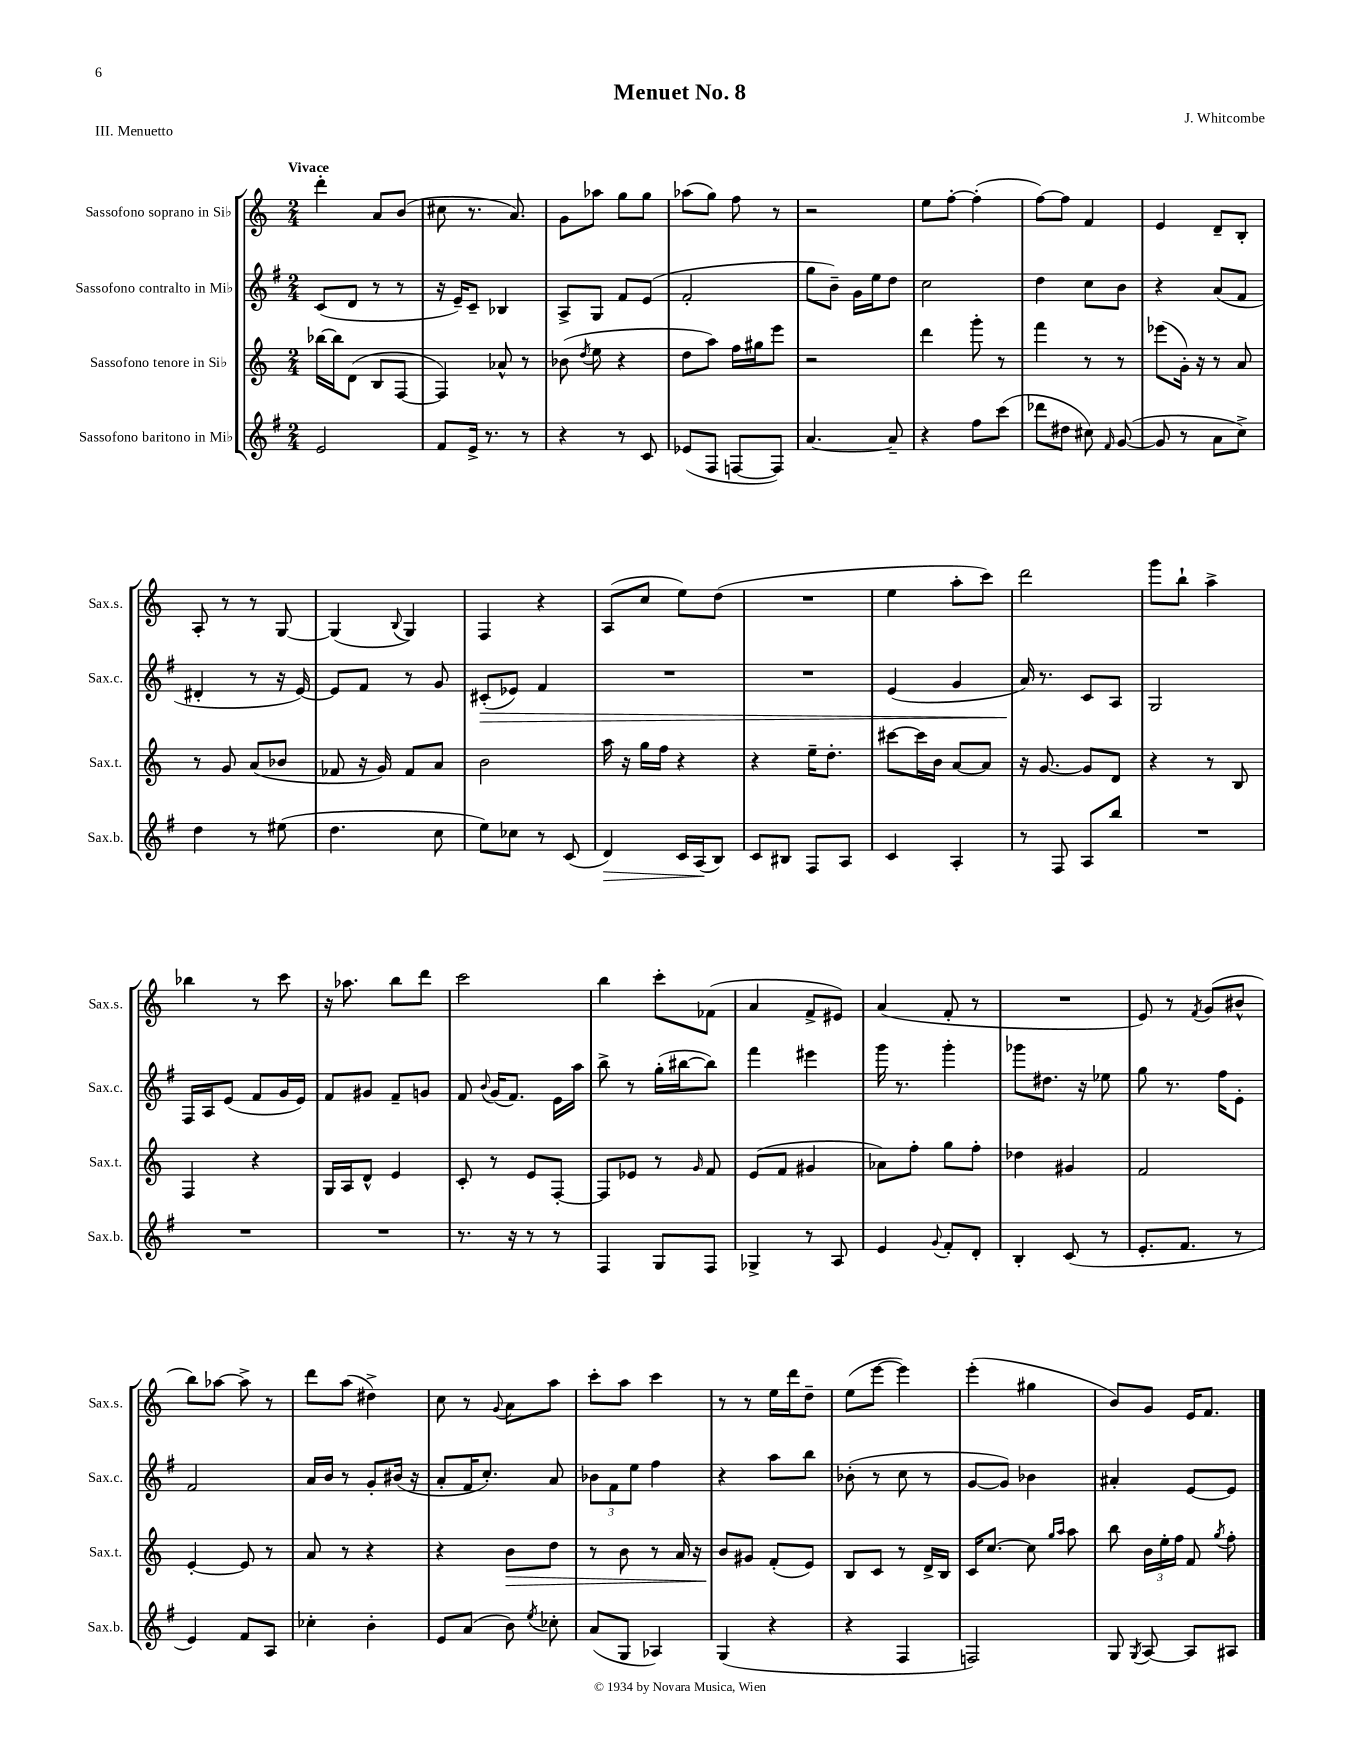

**kern	**kern	**kern	**kern
*staff4	*staff3	*staff2	*staff1
*clefG2	*clefG2	*clefG2	*clefG2
*k[f#]	*k[]	*k[f#]	*k[]
*M2/4	*M2/4	*M2/4	*M2/4
2e	[16bb-	(8c	4ddd'
.	16bb-]	.	.
.	(8d	8d	.
.	8B	8r	8a
.	[8F	8r	(8b
=	=	=	=
8f#	4F])	16r	8cc#
.	.	16e~)	.
16e^	.	8c~	8.r
8.r	.	.	.
.	8a-^^	4B-	.
.	.	.	8.a)
8r	8r	.	.
=	=	=	=
4r	(8b-	8A^	8g
.	8qdd	.	.
.	8ee	8G	8aa-
8r	4r	8f#	8gg
8c	.	(8e	8gg
=	=	=	=
(8e-	8dd	2f#'	(8aa-
8F#	8aa)	.	8gg)
[8F	16ff	.	8ff
.	16gg#	.	.
8F])	8eee	.	8r
=	=	=	=
[4.a	2r	8gg	2r
.	.	8b~)	.
.	.	16g	.
.	.	16ee	.
8a~]	.	8dd	.
=	=	=	=
4r	4ddd	2cc	8ee
.	.	.	[8ff'
8ff#	8ggg'	.	(4ff']
(8ccc	8r	.	.
=	=	=	=
8ddd-	4fff	4dd	[8ff)
8dd#	.	.	8ff]
8cc#)	8r	8cc	4f
16qqf#	.	.	.
([8g	8r	8b	.
=	=	=	=
8g]	(8eee-	4r	4e
8r	16g')	.	.
.	16r	.	.
8a	8r	(8a	8d~
8cc^)	8a	8f#	8B'
=	=	=	=
4dd	8r	4d#'	8A'
.	8g	.	8r
8r	(8a	8r	8r
(8ee#	8b-	16r	[8G
.	.	[16e)	.
=	=	=	=
4.dd	8f-	8e]	(4G]
.	16r	8f#	.
.	16g)	.	.
.	.	.	8qqB
.	8f-	8r	4G)
8cc	8a	8g	.
=	=	=	=
8ee)	2b	(8c#'	4F
8cc-	.	8e-)	.
8r	.	4f#	4r
(8c	.	.	.
=	=	=	=
4d)	16aa	2r	(8A
.	16r	.	.
.	16gg	.	8cc
.	16ff	.	.
16c	4r	.	8ee)
(16A	.	.	.
8B)	.	.	(8dd
=	=	=	=
8c	4r	2r	2r
8B#	.	.	.
8F#	16ee~	.	.
.	8.dd'	.	.
8A	.	.	.
=	=	=	=
4c	[8ccc#	(4e	4ee
.	16ccc#]	.	.
.	16b	.	.
4A'	[8a	4g	8aa'
.	8a]	.	8ccc)
=	=	=	=
8r	16r	16a)	2ddd
.	[8.g	8.r	.
8F#	.	.	.
8A	8g]	8c	.
8bb	8d	8A	.
=	=	=	=
2r	4r	2G	8ggg
.	.	.	8bb`
.	8r	.	4aa^
.	8B	.	.
=	=	=	=
2r	4F	16F#	4bb-
.	.	16A	.
.	.	(8e	.
.	4r	8f#	8r
.	.	16g	8ccc
.	.	16e)	.
=	=	=	=
2r	16G	8f#	16r
.	16A	.	8.aa-
.	8d^^	8g#	.
.	4e	8f#~	8bb
.	.	8g	8ddd
=	=	=	=
8.r	8c'	8f#	2ccc
.	.	8qqb	.
.	8r	(16g	.
16r	.	8.f#)	.
8r	8e	.	.
8r	[8F'	16e	.
.	.	16aa	.
=	=	=	=
4F#	8F]	8bb^	4bb
.	8e-	8r	.
8G	8r	(16gg'	8ccc'
.	.	[16bb#	.
.	16qqg	.	.
8F#	8f	8bb#])	(8f-
=	=	=	=
4G-^	(8e	4fff#	4a
.	8f	.	.
8r	4g#	4eee#	8f^
8A	.	.	8e#)
=	=	=	=
4e	8a-)	16ggg	(4a
.	.	8.r	.
.	8ff'	.	.
8qqg	.	.	.
8f#'	8gg	4ggg'	8f'
8d'	8ff'	.	8r
=	=	=	=
4B'	4dd-	8ggg-	2r
.	.	8.dd#	.
(8c	4g#	.	.
.	.	16r	.
8r	.	8ee-	.
=	=	=	=
8.e'	2f	8gg	8e)
.	.	8.r	8r
8.f#	.	.	.
.	.	.	8qf
.	.	.	(8g
.	.	16ff#	.
8r	.	8e'	8b#^^
=	=	=	=
4e)	[4e'	2f#	8bb)
.	.	.	[8aa-
8f#	8e]	.	8aa-^]
8A	8r	.	8r
=	=	=	=
4cc-'	8a	16a	8ddd
.	.	16b	.
.	8r	8r	(8aa
4b'	4r	8g'	4dd#^)
.	.	(16b#	.
.	.	16r	.
=	=	=	=
8e	4r	8a'	8cc
(8a	.	16f#	8r
.	.	8.cc')	.
.	.	.	8qqg
8b)	8b	.	8a
8qee	.	.	.
8cc-'	8dd	8a	8aa
=	=	=	=
(8a	8r	12b-	8ccc'
.	.	12f#	.
8G	8b	.	8aa
.	.	12ee	.
4A-)	8r	4ff#	4ccc
.	16a	.	.
.	16r	.	.
=	=	=	=
(4G	8b	4r	8r
.	8g#	.	8r
4r	(8f'	8aa	16ee
.	.	.	16ddd
.	8e)	8bb	8dd~
=	=	=	=
4r	8B	(8b-'	(8ee
.	8c	8r	[8eee
4F#	8r	8cc	4eee])
.	16d^	8r	.
.	16B	.	.
=	=	=	=
2F)	16c	[8g	(4eee'
.	[8.cc	.	.
.	.	8g])	.
.	8cc]	4b-	4gg#
.	16qqgg	.	.
.	16qqaa	.	.
.	8aa	.	.
=	=	=	=
8G	8bb	4a#'	8b)
8qG	.	.	.
[8A	24b	.	8g
.	24ee'	.	.
.	24ff	.	.
8A]	8f	[8e	16e
.	.	.	8.f
.	8qgg	.	.
8A#	8ff'	8e]	.
==	==	==	==
*-	*-	*-	*-
